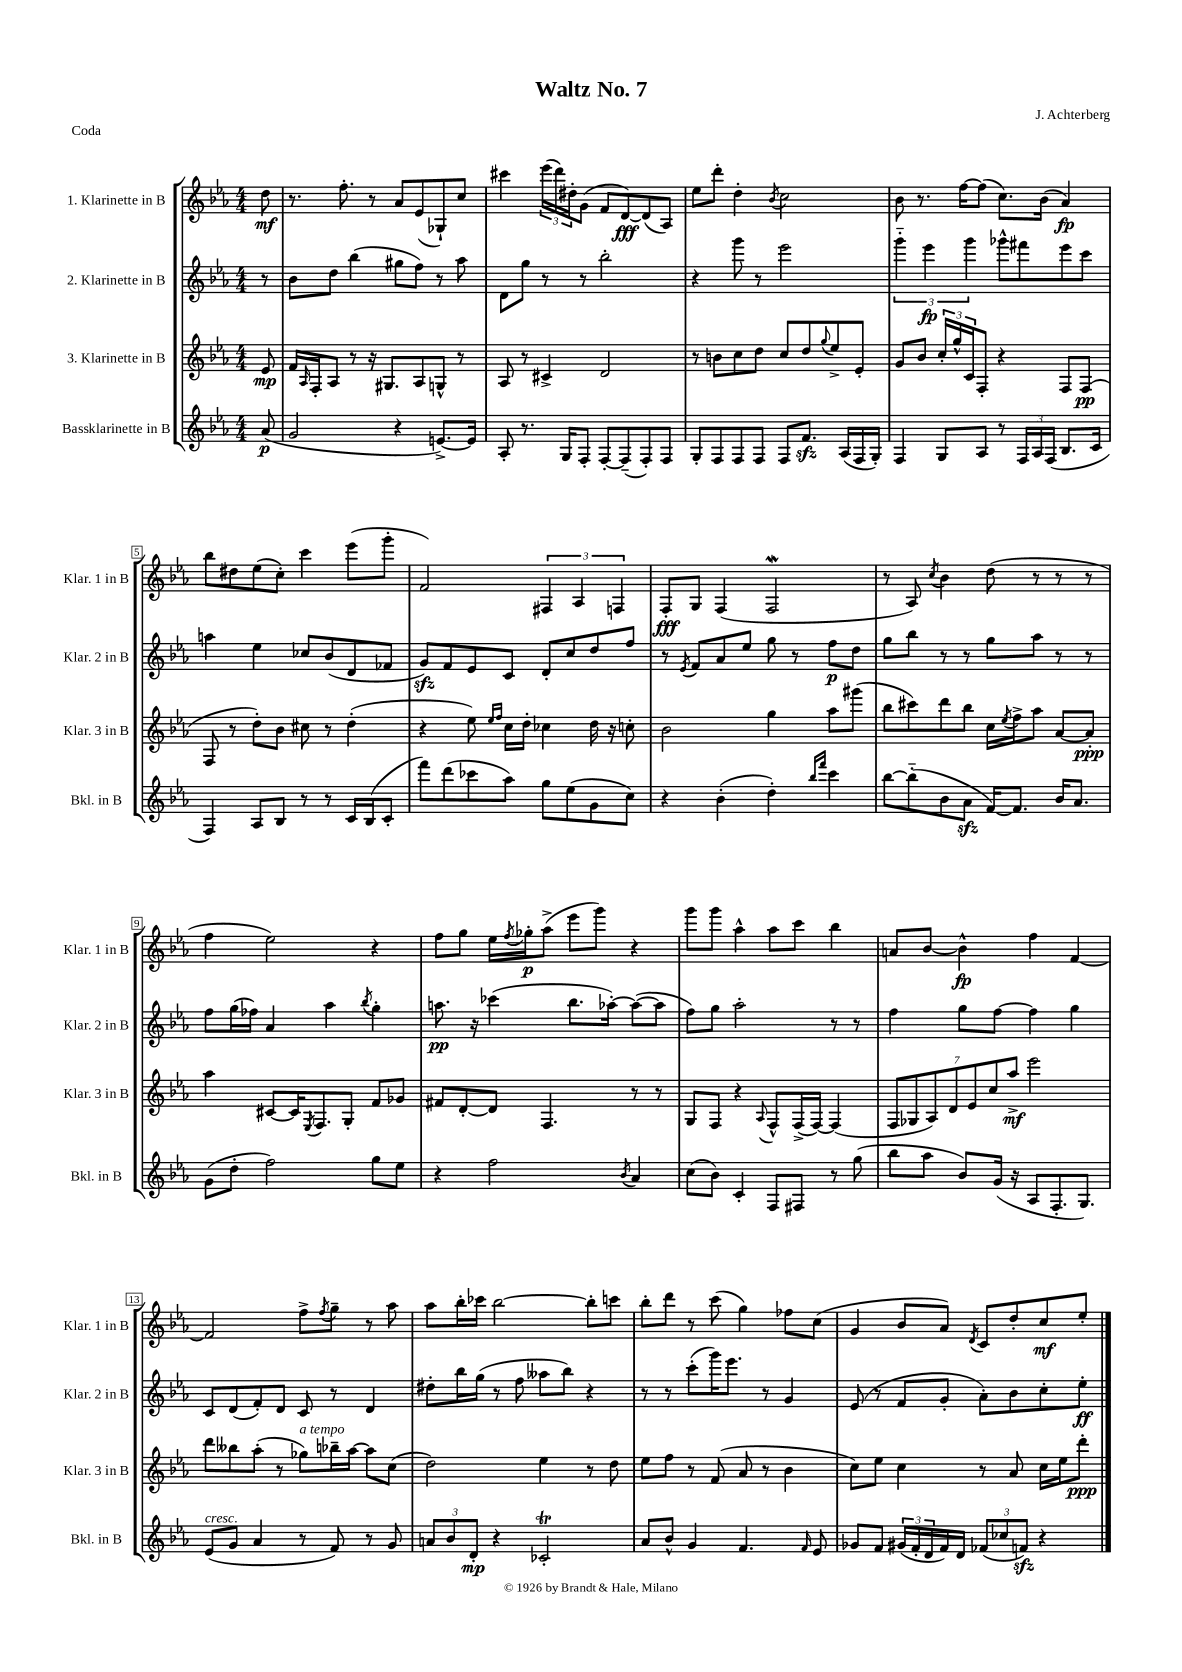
\header { title = "Waltz No. 7" composer = "J. Achterberg" piece = "Coda" }
<<
\new StaffGroup <<
\new Staff = "s0" \with { instrumentName = "1. Klarinette in B" shortInstrumentName = "Klar. 1 in B" } {
    \clef treble \key ees \major \numericTimeSignature \time 4/4 \partial 8
    d''8\mf |
    r8. f''8.-. r8 aes'8 ees'8( ges8-!) c''8 |
    cis'''4 \tuplet 3/2 { ees'''16( d'''16) dis''16-. } g'8( f'8 d'8~\fff) d'8( aes8) |
    ees''8 d'''8-. d''4-. \acciaccatura { bes'8 } c''2 |
    bes'8 r8. f''16~ f''8( c''8.) bes'16( aes'4\fp) |
    bes''8 dis''8 ees''8( c''8-.) c'''4 ees'''8( g'''8-. |
    f'2) \tuplet 3/2 { fis4 aes4 f4 } |
    f8-.\fff g8 f4( f2\mordent |
    r8 aes8) \acciaccatura { c''8 } bes'4 d''8( r8 r8 r8 |
    f''4 ees''2) r4 |
    f''8 g''8 ees''16 \acciaccatura { f''8 } ges''16-.\p aes''8->( ees'''8 g'''8) r4 |
    g'''8 g'''8 aes''4-^ aes''8 c'''8 bes''4 |
    a'8 bes'8~ bes'4-^\fp f''4 f'4~ |
    f'2 f''8-> \acciaccatura { f''8 } g''8-- r8 aes''8 |
    aes''8 bes''16-. ces'''16 bes''2~ bes''8-. c'''8 |
    bes''8-. d'''8 r8 c'''8( g''4) fes''8 c''8( |
    g'4 bes'8 aes'8) \acciaccatura { d'8 } c'8 d''8-. c''8\mf ees''8-. \bar "|." |
}
\new Staff = "s1" \with { instrumentName = "2. Klarinette in B" shortInstrumentName = "Klar. 2 in B" } {
    \clef treble \key ees \major \numericTimeSignature \time 4/4 \partial 8
    r8 |
    bes'8 d''8 bes''4( gis''8 f''8) r8 aes''8 |
    d'8 g''8 r8 r8 bes''2-. |
    r4 g'''8 r8 ees'''2 |
    \tuplet 3/2 { g'''4-_ ees'''4\fp g'''4 } ges'''8-^ fis'''8 ees'''8 c'''8 |
    a''4 ees''4 ces''8 bes'8( d'8 fes'8 |
    g'8\sfz) f'8 ees'8 c'8 d'8-. c''8 d''8 f''8 |
    r8 \acciaccatura { ees'8 } f'8 aes'8 ees''8 g''8 r8 f''8\p d''8 |
    g''8 bes''8 r8 r8 g''8 aes''8 r8 r8 |
    f''8 g''16( fes''16) aes'4 aes''4 \acciaccatura { bes''8 } g''4-. |
    a''8.\pp r16 ces'''4( bes''8. aes''16~-.) aes''8~( aes''8 |
    f''8) g''8 aes''2-. r8 r8 |
    f''4 g''8 f''8~ f''4 g''4 |
    c'8 d'8( f'8-.) d'8 c'8 r8 d'4 |
    dis''8-. bes''16 g''16( r8 f''8 aeses''8 bes''8) r4 |
    r8 r8 c'''8-.( g'''16) ees'''8. r8 g'4 |
    ees'8( r8 f'8 g'8-. aes'8-.) bes'8 c''8-. ees''8-.\ff \bar "|." |
}
\new Staff = "s2" \with { instrumentName = "3. Klarinette in B" shortInstrumentName = "Klar. 3 in B" } {
    \clef treble \key ees \major \numericTimeSignature \time 4/4 \partial 8
    ees'8\mp |
    f'16 \grace { aes16 } f16-. aes8 r8 r16 gis8. aes8 g8-^ r8 |
    aes8 r8 cis'4-> d'2 |
    r8 b'8 c''8 d''8 c''8 d''8 \appoggiatura { g''8 } ees''8-> ees'8-. |
    g'8 bes'8 \tuplet 3/2 { c''16-. g''16-^ c'16 } f8-. r4 f8 f8\pp( |
    f8 r8 d''8-.) bes'8 cis''8 r8 d''4-.( |
    r4 ees''8) \grace { ees''16 f''16 } c''16 d''16-. ces''4 d''16 r16 c''8-. |
    bes'2 g''4 aes''8 gis'''8( |
    bes''8 cis'''8) d'''8 bes''8 c''16 \acciaccatura { ees''8 } f''16-> aes''8 aes'8~ aes'8-.\ppp |
    aes''4 cis'8~ cis'16 \acciaccatura { ees8 } f8. g8-. f'8 ges'8 |
    fis'8 d'8~-. d'8 f4. r8 r8 |
    g8 f8 r4 \appoggiatura { aes8 } f8-^ f16->( f16~) f4( |
    \tuplet 7/4 { f8 ges8 aes8) d'8 ees'8 c''8 aes''8->\mf } ees'''2 |
    d'''8 beses''8 aes''8-.( r8 ges''8^\markup { \italic "a tempo" }) bes''16-- aes''16~ aes''8 c''8( |
    d''2) ees''4 r8 d''8 |
    ees''8 f''8 r8 f'8( aes'8 r8 bes'4 |
    c''8) ees''8 c''4 r8 aes'8 c''16 ees''16 d'''8-.\ppp \bar "|." |
}
\new Staff = "s3" \with { instrumentName = "Bassklarinette in B" shortInstrumentName = "Bkl. in B" } {
    \clef treble \key ees \major \numericTimeSignature \time 4/4 \partial 8
    aes'8\p( |
    g'2 r4 e'8.~->) e'16 |
    aes8-. r8. g16 f8-. f8~-. f8--( f8-.) f8 |
    g8-. f8 f8 f8 f8 f'8.\sfz aes16( f16 g16-.) |
    f4 g8 aes8 r8 \tuplet 3/2 { f16 aes16 f16( } bes8. c'16 |
    f4) aes8 bes8 r8 r8 c'16 bes16( c'8-. |
    f'''8) d'''8( ces'''8 aes''8) g''8 ees''8( g'8 c''8) |
    r4 bes'4-.( d''4-.) \grace { bes''16 f'''16 } c'''4 |
    bes''8~ bes''8-_( bes'8 aes'8\sfz f'16~) f'8. bes'16 aes'8. |
    g'8( d''8-. f''2) g''8 ees''8 |
    r4 f''2 \acciaccatura { bes'8 } aes'4 |
    c''8( bes'8) c'4-. f8 fis8 r8 g''8( |
    bes''8 aes''8 bes'8) g'16( r16 aes8 f8.-. g8.) |
    ees'8^\markup { \italic "cresc." }( g'8 aes'4 r8 f'8) r8 g'8 |
    \tuplet 3/2 { a'8 bes'8 d'8-.\mp } r4 ces'2-.\trill |
    aes'8 bes'8-^ g'4 f'4. \grace { f'16 } ees'8 |
    ges'8 f'8 \tuplet 3/2 { gis'16( f'16-. d'16 } f'16) d'16 \tuplet 3/2 { fes'8( ces''8 f'8\sfz) } r4 \bar "|." |
}
>>
>>
\layout { \context { \Score \override BarNumber.stencil = #(make-stencil-boxer 0.1 0.3 ly:text-interface::print) } }
